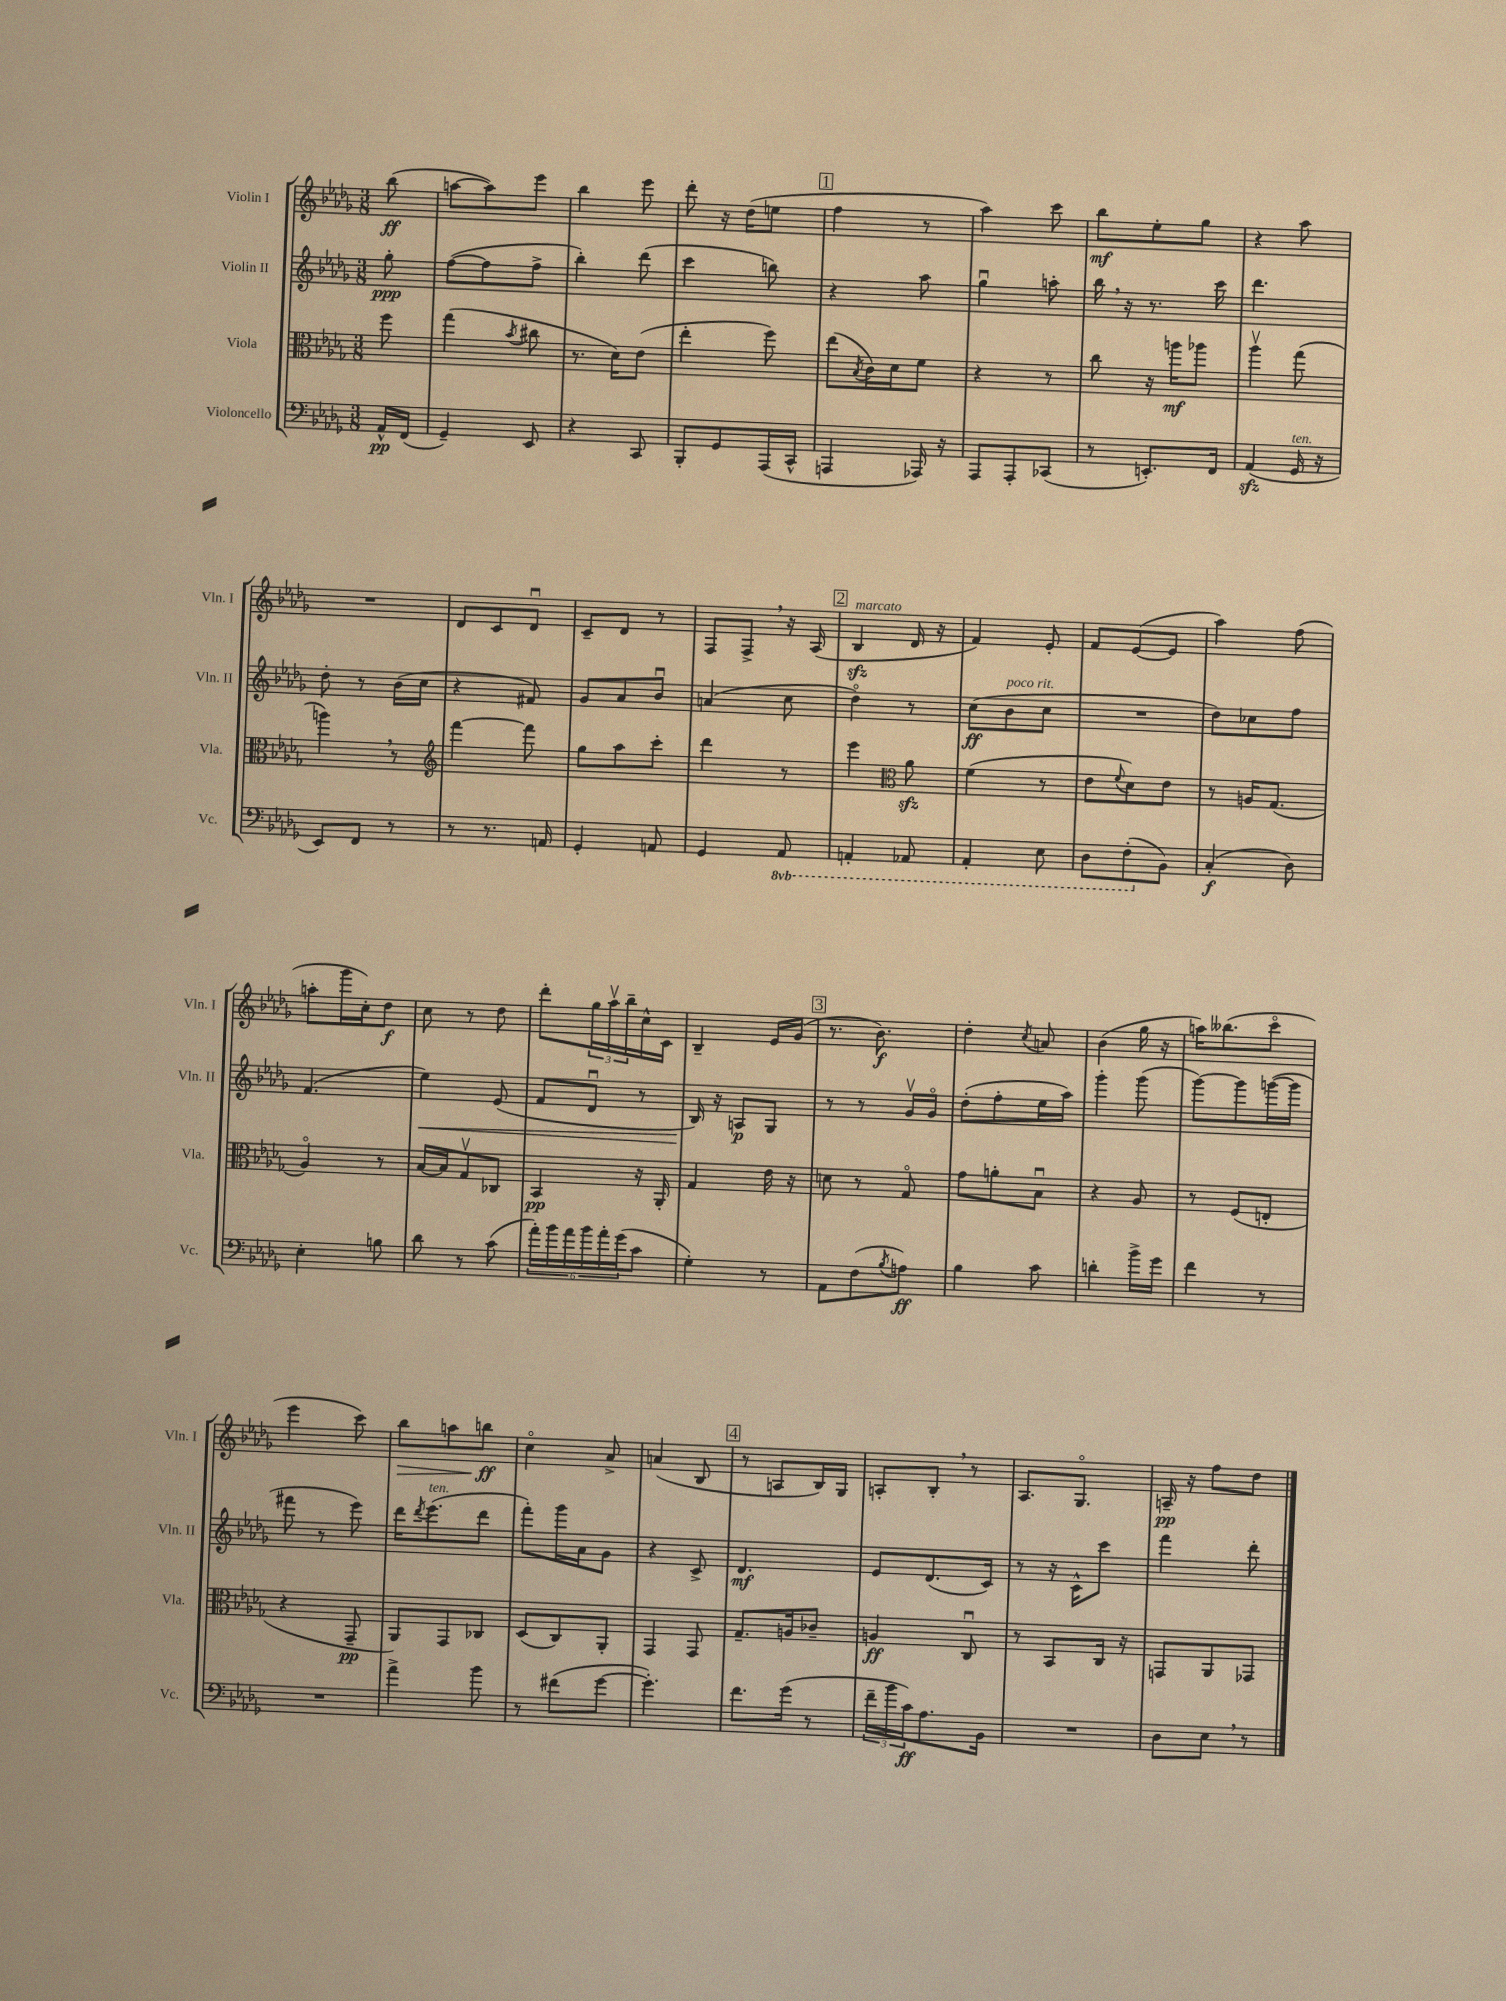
<<
\new StaffGroup <<
\new Staff = "s0" \with { instrumentName = "Violin I" shortInstrumentName = "Vln. I" } {
    \clef treble \key des \major \numericTimeSignature \time 3/8 \partial 8
    bes''8\ff( |
    a''8~ a''8) ees'''8 |
    bes''4 ees'''8 |
    des'''8-. r16 des''16( e''8 |
    \mark \markup { \box "1" } f''4 r8 |
    aes''4) c'''8 |
    bes''8\mf ees''8-. ges''8 |
    r4 aes''8 |
    R4. |
    des'8 c'8 des'8\downbow |
    c'8-- des'8 r8 |
    f8 f8-> \breathe r16 aes16( |
    \mark \markup { \box "2" } bes4\sfz^\markup { \italic "marcato" } des'16 r16 |
    f'4) ees'8-. |
    f'8 ees'8~( ees'8 |
    aes''4) f''8( |
    a''8-. ges'''16 c''16-.) des''8\f |
    c''8 r8 des''8 |
    des'''8-. \tuplet 3/2 { ges''16 aes''16\upbow bes''16-- } c''16-^ c'16 |
    bes4-- ees'16 ges'16( |
    \mark \markup { \box "3" } r8. bes'8.\f) |
    des''4-. \acciaccatura { c''8 } a'8 |
    bes'4( ges''16 r16 |
    a''16) beses''8.( c'''8\flageolet |
    ees'''4 c'''8) |
    bes''8\> a''8 b''8\ff\! |
    c''4\flageolet aes'8-> |
    a'4( bes8 |
    \mark \markup { \box "4" } r8 a8 bes16) ges16 |
    a8-. bes8-. \breathe r8 |
    aes8. ges8.\flageolet |
    a16--\pp r16 f''8 des''8 \bar "|." |
}
\new Staff = "s1" \with { instrumentName = "Violin II" shortInstrumentName = "Vln. II" } {
    \clef treble \key des \major \numericTimeSignature \time 3/8 \partial 8
    ges''8-.\ppp |
    f''8~( f''8 f''8-> |
    bes''4-.) des'''8( |
    c'''4 b''8) |
    \mark \markup { \box "1" } r4 aes''8 |
    ges''4\downbow a''8-. |
    bes''16 \breathe r16 r8. c'''16 |
    des'''4. |
    des''8-. r8 bes'16( c''16 |
    r4 fis'8) |
    ges'8 aes'8 bes'8\downbow |
    a'4( c''8 |
    \mark \markup { \box "2" } des''4\flageolet) r8 |
    c''8\ff( bes'8^\markup { \italic "poco rit." } c''8 |
    R4. |
    des''8) ces''8 f''8 |
    f'4.( |
    ees''4\<) ees'8( |
    f'8 des'8\downbow r8 |
    bes16\!) r16 a8\p ges8 |
    \mark \markup { \box "3" } r8 r8 ges'16\upbow ges'16\flageolet |
    des''8-.( f''8-. ees''16 aes''16) |
    ges'''4-. ges'''8( |
    ges'''8~) ges'''8 g'''16~( g'''16 |
    fis'''8 r8 ees'''8) |
    des'''16 \acciaccatura { des'''8 } ees'''8.^\markup { \italic "ten." }( des'''8 |
    f'''8-.) ges'''16 aes'16 ges'8 |
    r4 c'8-> |
    \mark \markup { \box "4" } des'4.\mf |
    ees'8 des'8.( c'16) |
    r8 r16 c'16-^ c'''8 |
    f'''4 des'''8-. \bar "|." |
}
\new Staff = "s2" \with { instrumentName = "Viola" shortInstrumentName = "Vla." } {
    \clef alto \key des \major \numericTimeSignature \time 3/8 \partial 8
    f''8 |
    ges''4( \acciaccatura { bes'8 } cis''8 |
    r8. des'16) ees'8( |
    ees''4-. f''8) |
    \mark \markup { \box "1" } ees''8( \acciaccatura { bes8 } c'16) des'16 f'8 |
    r4 r8 |
    c''8 r16 a''16\mf aes''8 |
    aes''4\upbow ges''8( |
    a''4) \breathe r8 |
    \clef treble f'''4~ f'''8 |
    ges''8 aes''8 c'''8-. |
    des'''4 r8 |
    \mark \markup { \box "2" } ees'''4 \clef alto aes'8\sfz |
    f'4( r8 |
    ees'8 \appoggiatura { f'8 } des'8) ees'8 |
    r8 a16 ges8.( |
    aes4\flageolet) r8 |
    bes16~ bes16 ges8\upbow ces8 |
    bes,4\pp r16 aes,16-. |
    ges4 ees'16 r16 |
    \mark \markup { \box "3" } d'8 r8 ges8\flageolet |
    ges'8 a'8-. bes8\downbow |
    r4 aes8 |
    r8 f8( e8-. |
    r4 ges,8--\pp |
    aes,8) ges,8 ces8 |
    des8( c8) aes,8-. |
    ges,4 ges,8 |
    \mark \markup { \box "4" } ges8.-- a16 ces'8-- |
    a4\ff c8\downbow |
    r8 bes,8 c16 r16 |
    g,8 aes,8 ges,8 \bar "|." |
}
\new Staff = "s3" \with { instrumentName = "Violoncello" shortInstrumentName = "Vc." } {
    \clef bass \key des \major \numericTimeSignature \time 3/8 \set Staff.ottavationMarkups = #ottavation-simple-ordinals \partial 8
    aes,16-^\pp f,16( |
    ges,4--) ees,8 |
    r4 c,8 |
    bes,,8-. ges,8 aes,,16( c,16-^ |
    \mark \markup { \box "1" } a,,4 aes,,16) r16 |
    aes,,8 aes,,8-. ces,8( |
    r8 e,8.-.) f,16 |
    aes,4\sfz( ges,16^\markup { \italic "ten." } r16 |
    ees,8) f,8 r8 |
    r8 r8. a,16 |
    ges,4-. a,8 |
    ges,4 \ottava #-1 aes,,8 |
    \mark \markup { \box "2" } a,,4-. aes,,8 |
    aes,,4-. ees,8 |
    des,8 f,8-.( \ottava #0 bes,8) |
    c4-.\f( des8) |
    ees4-. b8 |
    des'8 r8 c'8( |
    \tuplet 6/4 { aes'16-.) bes'16 aes'16 bes'16 aes'16-. ges'16( } c'8 |
    ges4-.) r8 |
    \mark \markup { \box "3" } aes,8 f8( \acciaccatura { bes8 } a8\ff) |
    bes4 c'8 |
    d'4-. bes'16-> ges'16 |
    f'4 r8 |
    R4. |
    aes'4-> bes'8 |
    r8 fis'8( ges'8~ |
    ges'4.-.) |
    \mark \markup { \box "4" } f'8. ges'16( r8 |
    \tuplet 3/2 { f'16-- bes'16 c'16\ff) } aes8. bes,16 |
    R4. |
    des8 ees8 \breathe r8 \bar "|." |
}
>>
>>
\layout { \context { \Score \remove "Bar_number_engraver" } }
